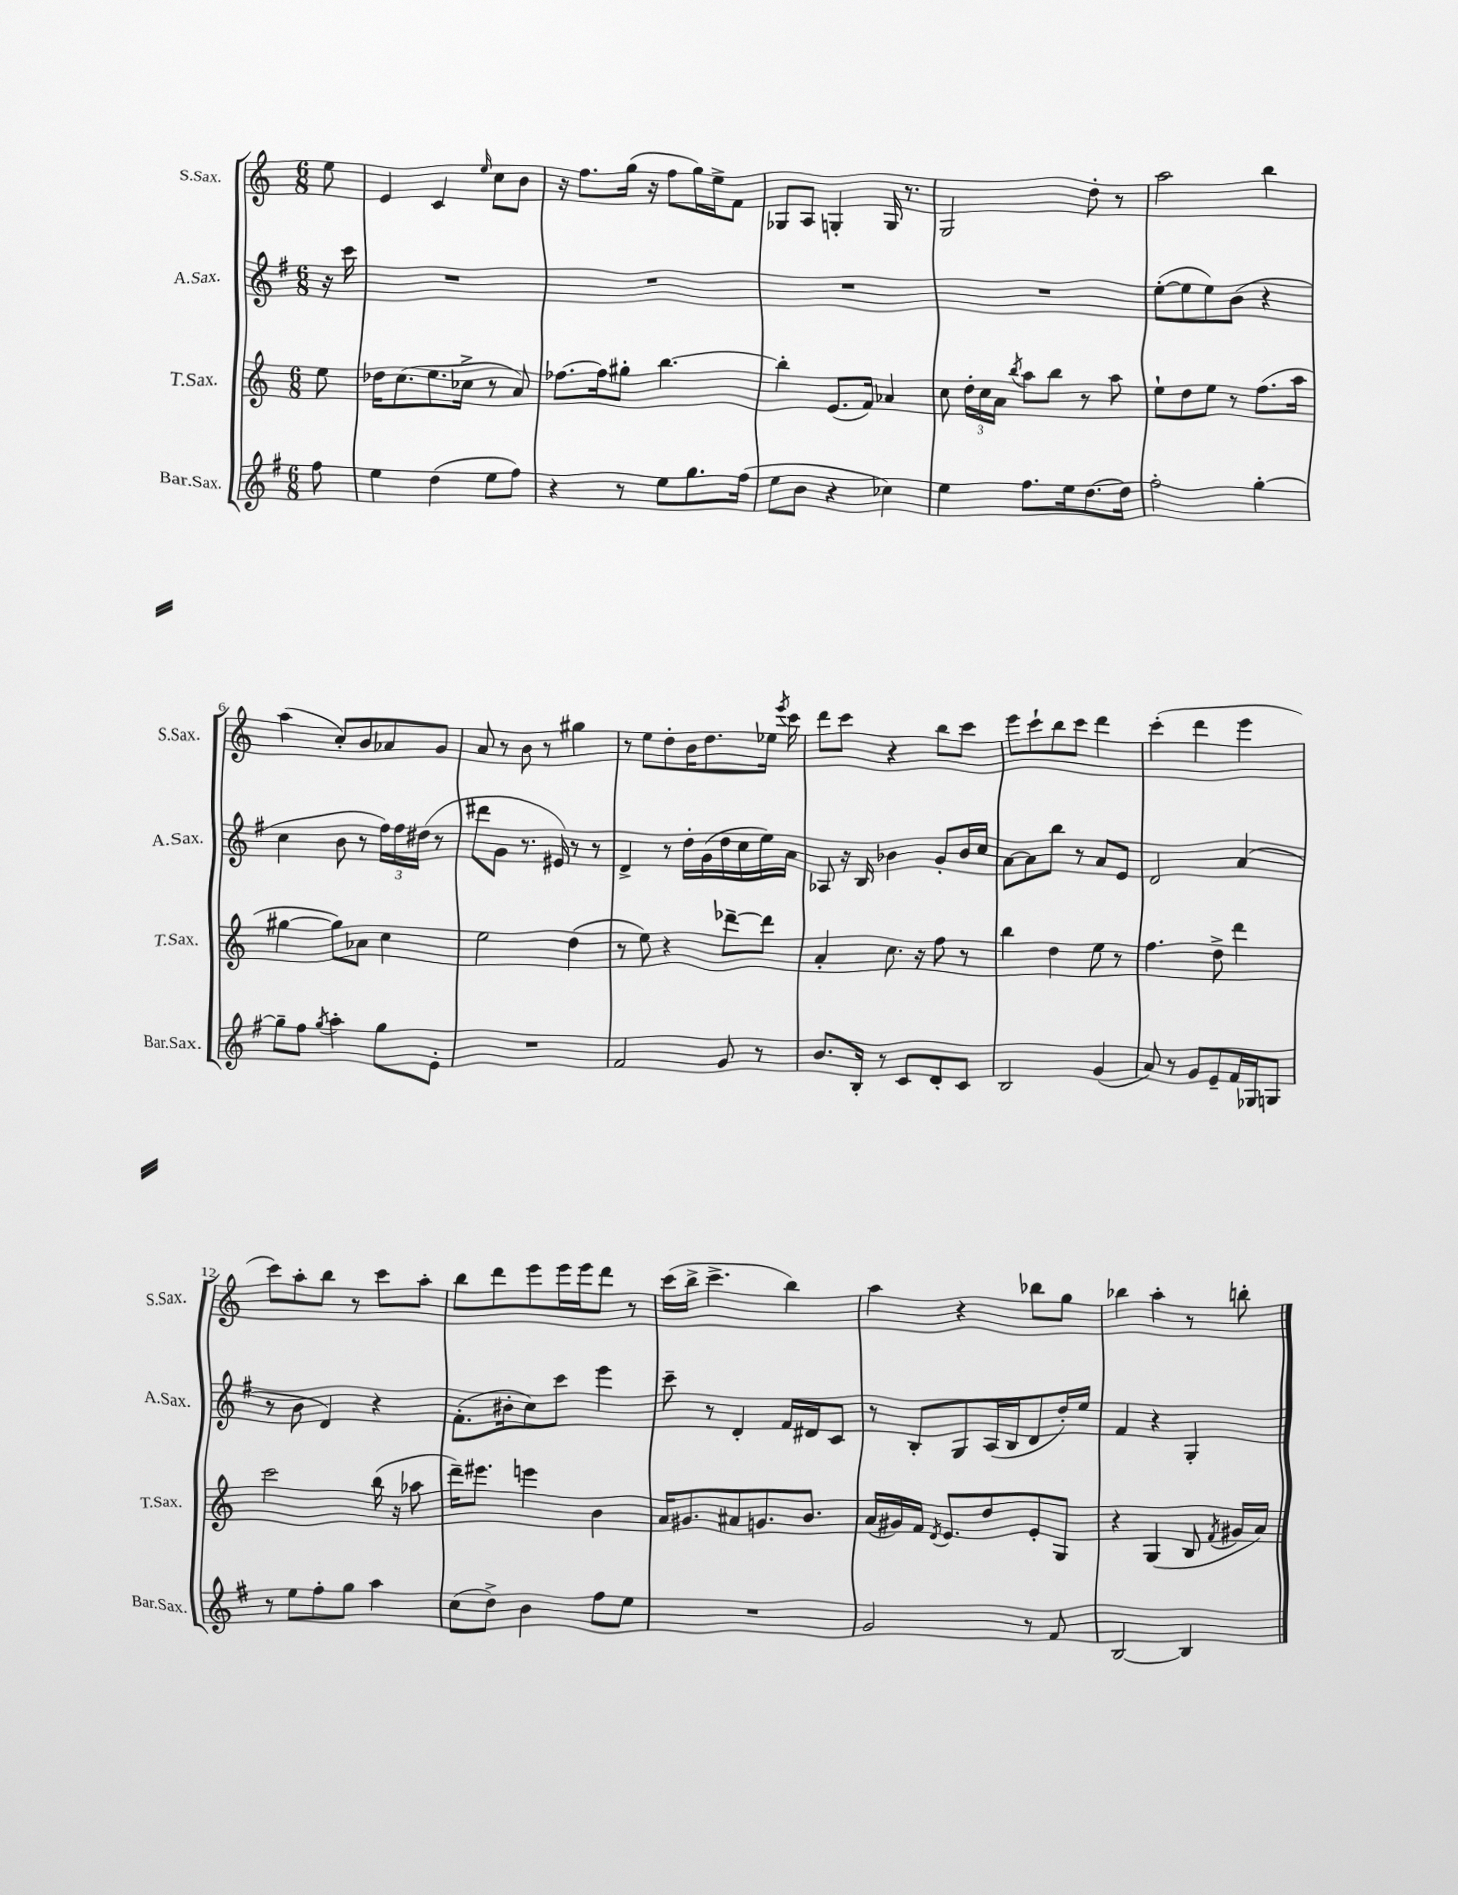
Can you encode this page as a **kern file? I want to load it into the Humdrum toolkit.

**kern	**kern	**kern	**kern
*part4	*part3	*part2	*part1
*staff4	*staff3	*staff2	*staff1
*I"Bar.Sax.	*I"T.Sax.	*I"A.Sax.	*I"S.Sax.
*I'Bar.Sax.	*I'T.Sax.	*I'A.Sax.	*I'S.Sax.
*clefG2	*clefG2	*clefG2	*clefG2
*k[f#]	*k[]	*k[f#]	*k[]
*M6/8	*M6/8	*M6/8	*M6/8
=	=	=	=
8ff#\	8ee\	16r	8ee\
.	.	16ccc\	.
=1	=1	=1	=1
4ee\	16dd-X\KL	2.r	4e/
.	(8.cc\	.	.
(4dd\	8.ee\	.	4c/
.	16cc-X^\Jk	.	.
.	.	.	16qqee/
8ee\L	8r	.	8cc\L
8ff#\J)	8a/)	.	8b\J
=2	=2	=2	=2
4r	[8.ff-X\L	2.r	16r
.	.	.	8.ff\L
.	16ff-\k]	.	.
8r	8gg#X'\J	.	(16gg\Jk
.	.	.	16r
8ee\L	[4.bb\	.	8ff\L
8.gg\	.	.	16gg\L)
.	.	.	16ee^\J
.	.	.	8f\J
(16ff#\Jk	.	.	.
=3	=3	=3	=3
8ee\L	4bb'\]	2.r	8G-X/L
8b\J	.	.	8A/J
4r	(8.e/L	.	4Gn'/
.	16f/Jk)	.	.
4cc-X\)	4a-X/	.	16G/
.	.	.	8.r
=4	=4	=4	=4
4ee\	8cc\	2.r	2G/
.	24dd'\LL	.	.
.	24cc\	.	.
.	24a\JJ	.	.
.	8qbb/	.	.
8.ff#\L	8aa\L	.	.
.	8bb\J	.	.
16ee\k	.	.	.
[8.dd\	8r	.	8dd'\
.	8aa\	.	8r
16dd\Jk]	.	.	.
=5	=5	=5	=5
2ff#'\	8ee`\L	([8ee'\L	2aa\
.	8dd\	8ee\]	.
.	8ee\J	8ee\)	.
.	8r	(8b\J	.
[4gg'\	(8.ff\L	4r	4bb\
.	16aa\Jk	.	.
!!LO:LB:g=z
=6	=6	=6	=6
8gg~\L]	[4gg#X\	4cc\	(4aa\
8ff#\J	.	.	.
8qgg/	.	.	.
4aa'\	8gg#\L])	8b\	8cc'/L)
.	8a-X\J	8r	8b/
8gg\L	4cc\	24ff#\LL)	8a-X/
.	.	24ff#\	.
.	.	(24dd#X\JJ	.
8e'\J	.	8r	8g/J
=7	=7	=7	=7
2.r	2ee\	8ddd#X\L	8a/
.	.	8g\J	8r
.	.	8.r	8b\
.	.	.	8r
.	.	16e#X/)	.
.	(4dd\	8r	4gg#X\
.	.	8r	.
=8	=8	=8	=8
2f#/	8r	4d^/	8r
.	8ee\)	.	8ee\L
.	4r	8r	8dd'\
.	.	16dd'\LL	16b\K
.	.	(16g\	8.dd\
8g/	[8ddd-X~\L	16dd\	.
.	.	16cc\	.
8r	8ddd-\J]	16ee\)	16ee-X\Jk
.	.	.	8qeee/
.	.	16a\JJ	16ccc\
=9	=9	=9	=9
8.b/L	4a'/	8A-X/	8ddd\L
.	.	16r	8ccc\J
16B'/Jk	.	16B/	.
8r	8.cc\	4b-X\	4r
8c/L	.	.	.
.	16r	.	.
8d'/	8ff\	8g'/L	8bb\L
8c/J	8r	16b-/L	8ccc\J
.	.	16cc/JJ	.
=10	=10	=10	=10
2B/	4bb\	[8a\L	8eee\L
.	.	8a\]	8ccc`\
.	4dd\	8bb\J	8bb\
.	.	8r	8ccc\J
(4g/	8ee\	8a/L	4ddd\
.	8r	8e/J	.
=11	=11	=11	=11
8a/)	4.ff\	2d/	(4ccc'\
8r	.	.	.
8g/L	.	.	4ddd\
8e~/	8dd^\	.	.
16f#/L	4ddd\	(4a/	4eee\
16G-X/J	.	.	.
8Gn/J	.	.	.
!!LO:LB:g=z
=12	=12	=12	=12
8r	2ccc\	8r	8ccc\L)
8ee\L	.	8b\	8aa'\
8ff#'\	.	4d/)	8bb\J
8gg\J	.	.	8r
4aa\	(16bb\	4r	8ccc\L
.	16r	.	.
.	8aa-X\	.	8aa'\J
=13	=13	=13	=13
(8cc\L	16ddd~\KL)	(8.f#'\L	8bb\L
.	8.eee#X\J	.	.
8dd^\J)	.	.	8ddd\
.	.	16b#X'\k	.
4b\	4eeen\	8cc\)	8eee\
.	.	8ccc\J	16eee\L
.	.	.	16eee\J
8ff#\L	4b\	4eee\	8ddd\J
8ee\J	.	.	8r
=14	=14	=14	=14
2.r	16a/KL	8ccc~\	(16ccc\LL
.	8.g#X/	.	16bb^\JJ
.	.	8r	4.ccc^\
.	8a#X/	4d'/	.
.	8.gn/	.	.
.	.	16f#/LL	4bb\)
.	8.b/J	16d#X/J	.
.	.	8c/J	.
=15	=15	=15	=15
2g/	(16a/LL	8r	4aa\
.	16g#X/)	.	.
.	16f/JJ	8B'/L	.
.	8qd/	.	.
.	8.e/L	.	.
.	.	8G/	4r
.	8dd/	(16A/L	.
.	.	16B/J	.
8r	8e'/	8d/	8bb-X\L
8f#/	8G/J	16dd'/L)	8gg\J
.	.	16ee/JJ	.
=16	=16	=16	=16
[2B/	4r	4f#/	4bb-X\
.	(4G/	4r	4aa'\
4B/]	8B/	4G'/	8r
.	8qf/	.	.
.	16g#X/LL	.	8bbn'\
.	16a/JJ)	.	.
==	==	==	==
*-	*-	*-	*-
